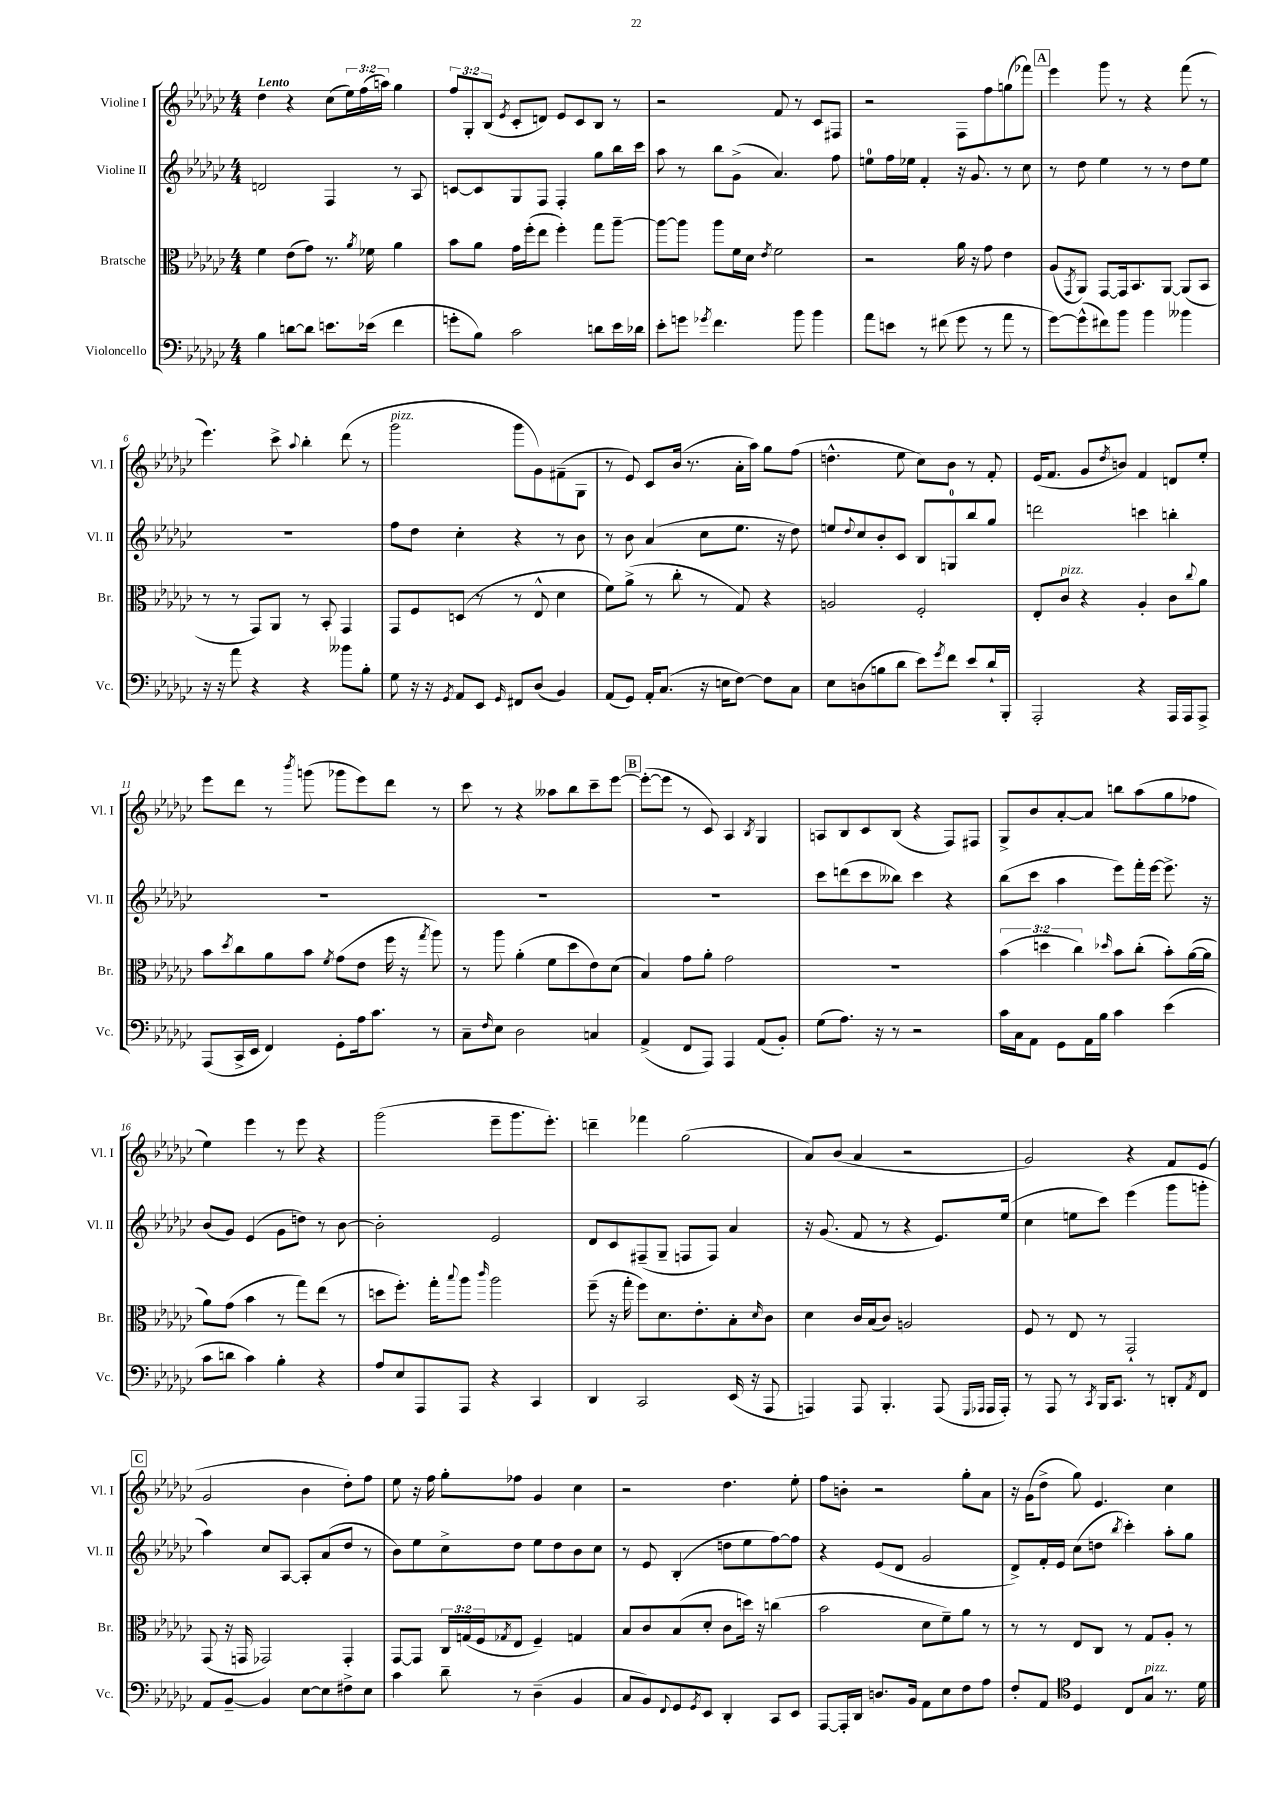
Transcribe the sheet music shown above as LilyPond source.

<<
\new StaffGroup <<
\new Staff = "s0" \with { instrumentName = "Violine I" shortInstrumentName = "Vl. I" } {
    \clef treble \key ges \major \numericTimeSignature \time 4/4 \override Staff.TupletNumber.text = #tuplet-number::calc-fraction-text \tempo "Lento"
    des''4 r4 ces''8( \tuplet 3/2 { ees''16) f''16( a''16) } ges''4 |
    \tuplet 3/2 { f''8 ges8-. bes8( } \acciaccatura { ees'8 } ces'8-. d'8) ees'8 ces'8 bes8 r8 |
    r2 f'8 r8 ces'8 fis8 |
    r2 f8 f''8 g''8( fes'''8) |
    \mark \markup { \box "A" } ees'''4 ges'''8 r8 r4 f'''8( r8 |
    ees'''4.) ces'''8-> \appoggiatura { aes''8 } bes''4-. des'''8( r8 |
    ges'''2^\markup { \italic "pizz." } ges'''8 ges'8) fis'8--( ges8 |
    r8 ees'8) ces'8 bes'16( r8. aes'16-. aes''16) ges''8 f''8( |
    d''4.-^ ees''8 ces''8) bes'8 r8 f'8-. |
    ees'16( f'8. ges'8 \acciaccatura { des''8 } b'8) f'4 d'8 ees''8-. |
    ees'''8 des'''8 r8 \acciaccatura { bes'''8 } g'''8( ges'''8 ees'''8) des'''8 r8 |
    ces'''8 r8 r4 aeses''8 bes''8 ces'''8-- ees'''8~ |
    \mark \markup { \box "B" } ees'''8~-.( ees'''8 r8 ces'8) aes4 \acciaccatura { bes8 } ges4 |
    a8 bes8 ces'8 bes8( r4 f8) fis8 |
    ges8-> bes'8 aes'8~-. aes'8 b''8 aes''8( ges''8 fes''8 |
    ees''4) ees'''4 r8 ees'''8 r4 |
    ges'''2( ees'''8-- ges'''8. ees'''8.-.) |
    d'''4-- fes'''4 ges''2( |
    aes'8) bes'8( aes'4 r2 |
    ges'2) r4 f'8 ees'8( |
    \mark \markup { \box "C" } ges'2 bes'4 des''8-.) f''8 |
    ees''8 r16 f''16 ges''8-. fes''8 ges'4 ces''4 |
    r2 des''4. ees''8-. |
    f''8 b'8-. r2 ges''8-. aes'8 |
    r16 ges'16( des''8-> ges''8) ees'4. ces''4 \bar "|." |
}
\new Staff = "s1" \with { instrumentName = "Violine II" shortInstrumentName = "Vl. II" } {
    \clef treble \key ges \major \numericTimeSignature \time 4/4
    d'2 f4 r8 aes8 |
    c'8~ c'8 ges8 f8 f4-. ges''8 bes''16 ces'''16 |
    aes''8 r8 bes''8 ges'8->( aes'4.) f''8 |
    e''8-0 f''16 ees''16 f'4-. r16 ges'8. r8 ces''8 |
    \mark \markup { \box "A" } r8 des''8 ees''4 r8 r8 des''8 ees''8 |
    R1 |
    f''8 des''8 ces''4-. r4 r8 bes'8 |
    r8 bes'8 aes'4( ces''8 ees''8. r16 des''8) |
    e''8 \appoggiatura { des''8 } ces''8 bes'8-. ces'8 bes8 g8-0 bes''8 ges''8 |
    d'''2 c'''4 b''4-. |
    R1 |
    R1 |
    \mark \markup { \box "B" } R1 |
    ces'''8 d'''8( ces'''8 beses''8) ces'''4 r4 |
    bes''8( ces'''8 aes''4 ees'''8) f'''16-. ees'''16~ ees'''8.-> r16 |
    bes'8( ges'8) ees'4( ges'8 d''8) r8 bes'8~ |
    bes'2-. ees'2 |
    des'8 ces'8 fis8--( ges8-- f8 f8) aes'4 |
    r16 ges'8.( f'8 r8 r4 ees'8.) ees''16( |
    ces''4 e''8 ces'''8) ees'''4( ges'''8 g'''8-. |
    \mark \markup { \box "C" } aes''4) ces''8 aes8~ aes8-. aes'8( des''8 r8 |
    bes'8) ees''8 ces''8-> des''8 ees''8 des''8 bes'8 ces''8 |
    r8 ees'8 bes4-.( d''8 ees''8 f''8~) f''8 |
    r4 ees'8( des'8 ges'2 |
    des'8->) f'16-. ees'16 ces''8( d''8 \acciaccatura { bes''8 } ces'''4-.) aes''8-. ges''8 \bar "|." |
}
\new Staff = "s2" \with { instrumentName = "Bratsche" shortInstrumentName = "Br." } {
    \clef alto \key ges \major \numericTimeSignature \time 4/4 \override Staff.TupletNumber.text = #tuplet-number::calc-fraction-text
    f'4 ees'8( ges'8) r8. \acciaccatura { aes'8 } fes'16 aes'4 |
    bes'8 aes'8 ges'16 f''16-.( ees''8 f''4-.) ges''8 aes''8~-- |
    aes''8~ aes''8 aes''8 f'16 des'16 \acciaccatura { ees'8 } f'2 |
    r2 aes'16 r16 ges'8 ees'4 |
    \mark \markup { \box "A" } aes8( \acciaccatura { ges,8 } aes,8) ges,8~ ges,16 bes,8. aes,8~ aes,8( bes,8 |
    r8 r8 ges,8) aes,8 r8 bes,8-. ges,4 |
    ges,8 f8 d8( r8 r8 ees8-^ des'4 |
    f'8) aes'8->( r8 ces''8-. r8 ges8) r4 |
    a2 f2-. |
    ees8-. ces'8^\markup { \italic "pizz." } r4 aes4-. ces'8 \appoggiatura { ces''8 } aes'8 |
    bes'8 \acciaccatura { des''8 } ces''8 aes'8 bes'8 \acciaccatura { f'8 } ges'8( ees'8 f''16 r16 \acciaccatura { ges''8 } aes''8) |
    r8 aes''8 aes'4-.( f'8 des''8 ees'8) des'8( |
    \mark \markup { \box "B" } bes4) ges'8 aes'8-. ges'2 |
    R1 |
    \tuplet 3/2 { bes'4( d''4 ces''4) } \grace { des''16 } bes'8 ces''8-.( bes'8-.) aes'16~( aes'16 |
    aes'8) ges'8( bes'4 r8 ges''8) ees''8( r8 |
    d''8 f''8.-.) ges''16-. \appoggiatura { bes''8 } aes''8 \grace { ces'''16 } aes''2 |
    f''8--( r16 ges''16-. f''8) des'8. ees'8.-. bes8-. \grace { des'16 } ces'8 |
    des'4 ces'16 bes16( ces'8) a2 |
    f8 r8 ees8 r8 ges,2-! |
    \mark \markup { \box "C" } ges,8( r16 g,16 ges,2) ges,4-. |
    ges,8~ ges,8 \tuplet 3/2 { ces16 g16( f16 } \acciaccatura { ges8 } ees8 f4--) g4 |
    bes8 ces'8 bes8( des'8-. ces'8 d''16) r16 c''4( |
    bes'2 des'8 f'8--) aes'8 r8 |
    r8 r8 ees8 ces8 r8 ges8 aes8-. r8 \bar "|." |
}
\new Staff = "s3" \with { instrumentName = "Violoncello" shortInstrumentName = "Vc." } {
    \clef bass \key ges \major \numericTimeSignature \time 4/4
    bes4 d'8~ d'8 e'8. ees'16( f'4 |
    g'8-. bes8) ces'2 d'8 ees'16 des'16 |
    ees'8-. g'8 \acciaccatura { ges'8 } f'4. bes'8 bes'4 |
    aes'8 e'8 r8 fis'8( ges'8 r8 aes'8 r8 |
    \mark \markup { \box "A" } ges'8~) ges'8-^( fis'8) bes'8 bes'4 beses'4 |
    r16 r16 aes'8 r4 r4 beses'8 bes8-. |
    ges8 r16 r16 \acciaccatura { ges,8 } aes,8 ees,8 \grace { ges,16 } fis,8 des8( bes,4) |
    aes,8( ges,8) aes,16-. ces8.( r16 e16 f8~) f8 ces8 |
    ees8 d8( b8 des'8 ees'8) \acciaccatura { ges'8 } f'8 ees'8 des'16-! bes,,16-. |
    aes,,2-. r4 aes,,16 aes,,16 aes,,8-> |
    aes,,8( ces,16-> ees,16 f,4) ges,8-. aes16 ces'8. r8 |
    ces8-- \grace { f16 } ees8 des2 c4 |
    \mark \markup { \box "B" } aes,4->( f,8 aes,,8) aes,,4 aes,8( bes,8-.) |
    ges8( aes8.) r16 r8 r2 |
    ces'16 ces16 aes,8 ges,8 aes,16 bes16 ces'4 ees'4( |
    ces'8 d'8 ces'4) bes4-. r4 |
    aes8 ees8 aes,,8 aes,,8 r4 ces,4 |
    des,4 ces,2 ees,16( r16 aes,,8 |
    a,,4) a,,8 bes,,4.-. a,,8( \grace { ges,,16 aes,,16 } aes,,16 aes,,16-.) |
    r8 aes,,8 r8 \acciaccatura { ces,8 } bes,,16 ces,8. r8 d,8-. \acciaccatura { aes,8 } f,8 |
    \mark \markup { \box "C" } aes,8 bes,8~-- bes,4 ees8~ ees8 fis8-> ees8 |
    ces'4 des'8-- r8 des4--( bes,4 |
    ces8 bes,8) \appoggiatura { f,8 } ges,8 \acciaccatura { ges,8 } ees,8 des,4-. ces,8 ees,8 |
    aes,,8~ aes,,16-. des,16 d8. bes,16 aes,8 ees8 f8 aes8 |
    f8-. aes,8 \clef tenor des4 ces8 ges8^\markup { \italic "pizz." } r8. des'16 \bar "|." |
}
>>
>>
